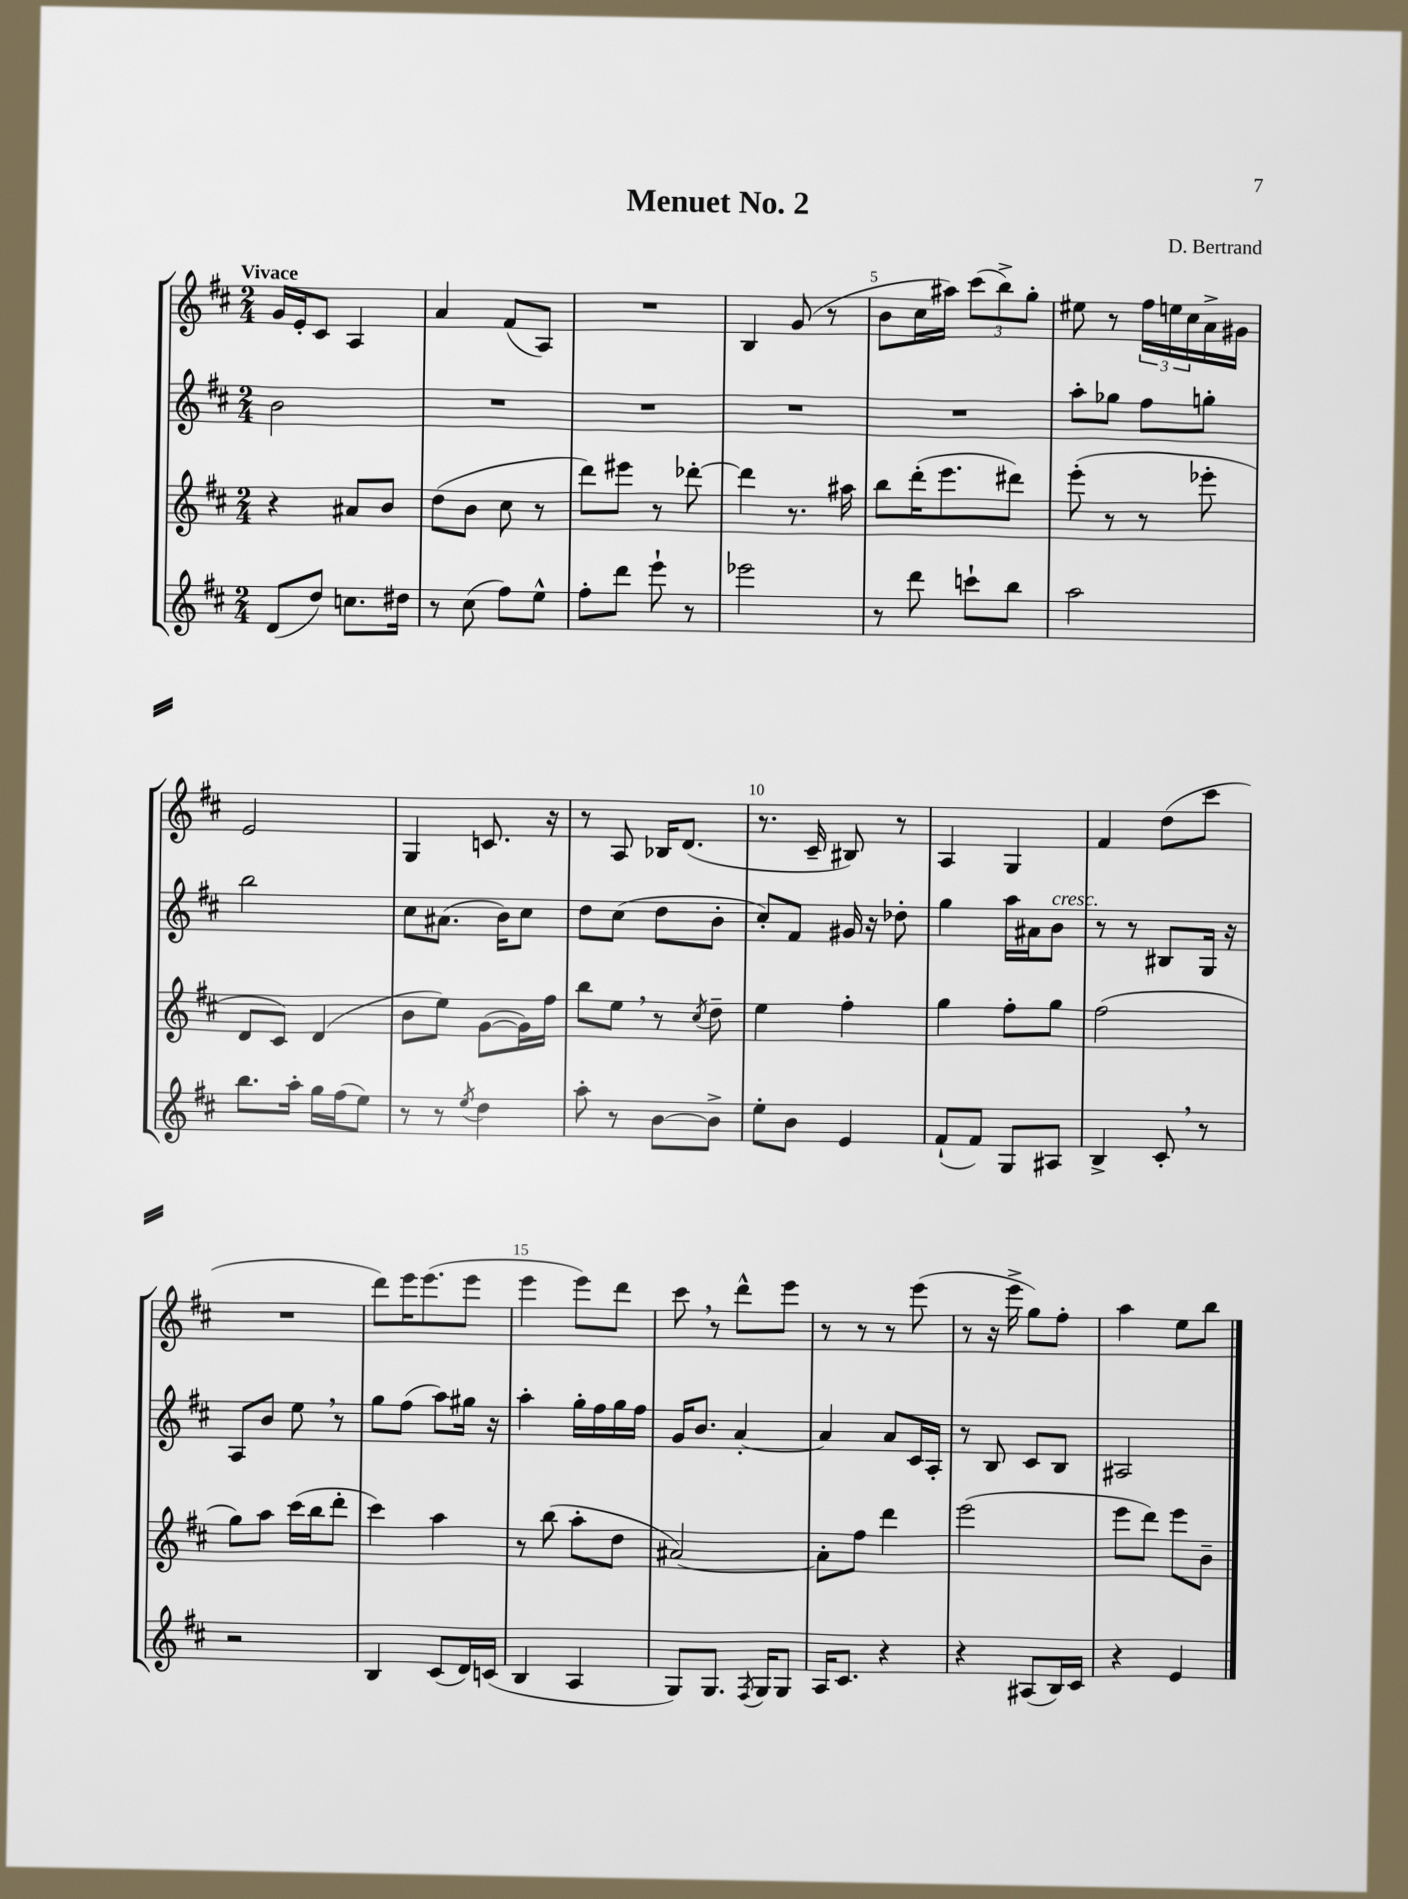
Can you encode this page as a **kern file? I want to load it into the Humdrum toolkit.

**kern	**kern	**kern	**kern
*part4	*part3	*part2	*part1
*staff4	*staff3	*staff2	*staff1
*clefG2	*clefG2	*clefG2	*clefG2
*k[f#c#]	*k[f#c#]	*k[f#c#]	*k[f#c#]
*M2/4	*M2/4	*M2/4	*M2/4
=1	=1	=1	=1
!	!	!	!LO:TX:a:B:t=Vivace
(8d/L	4r	2b\	16g/LL
.	.	.	16e'/J
8dd/J)	.	.	8c#/J
8.ccn\L	8a#X/L	.	4A/
.	8b/J	.	.
16dd#X\Jk	.	.	.
=2	=2	=2	=2
8r	(8dd\L	2r	4a/
(8cc#\	8b\J	.	.
8ff#\L)	8cc#\	.	(8f#/L
8ee^^\J	8r	.	8A/J)
=3	=3	=3	=3
8ff#'\L	8ddd\L)	2r	2r
8ddd\J	8eee#X\J	.	.
8eee`\	8r	.	.
8r	[8ddd-X'\	.	.
=4	=4	=4	=4
2eee-X\	4ddd-\]	2r	4B/
.	8.r	.	(8g/
.	.	.	8r
.	16aa#X\	.	.
=5	=5	=5	=5
8r	8bb\L	2r	8b\L
8ddd\	(16ddd'\K	.	16cc#\L
.	8.eee\	.	16aa#X\JJ)
8cccn`\L	.	.	(12ccc#\L
.	.	.	12bb^\)
8bb\J	8ddd#X\J)	.	.
.	.	.	12gg'\J
=6	=6	=6	=6
2aa\	(8eee'\	8aa'\L	8ee#X\
.	8r	8gg-X\J	8r
.	8r	8ff#\L	24ff#\LL
.	.	.	24een\
.	.	.	24cc#\
.	8eee-X'\	8ggn'\J	16a^\
.	.	.	16g#X\JJ
!!LO:LB:g=z
=7	=7	=7	=7
8.bb\L	8d/L	2bb\	2e/
.	8c#/J)	.	.
16aa'\Jk	.	.	.
16gg\LL	(4d/	.	.
(16ff#\J	.	.	.
8ee\J)	.	.	.
=8	=8	=8	=8
8r	8b\L	8cc#\L	4G/
8r	8ee\J)	(8.a#X\J	.
8qee/	.	.	.
4dd\	([8g\L	.	8.cn/
.	.	16b\KL)	.
.	16g\L])	8cc#\J	.
.	16ff#\JJ	.	16r
=9	=9	=9	=9
8aa'\	8bb\L	8dd\L	8r
8r	8ee,\J	(8cc#\J	8A/
[8b\L	8r	8dd\L	16B-X/KL
.	.	.	(8.d/J
.	8qcc#/	.	.
8b^\J]	8dd~\	8b'\J	.
=10	=10	=10	=10
8ee'\L	4ee\	8cc#'/L)	8.r
8b\J	.	8f#/J	.
.	.	.	16c#~/
4e/	4ff#'\	16g#X/	8B#X/)
.	.	16r	.
.	.	8dd-X'\	8r
=11	=11	=11	=11
(8f#`/L	4gg\	4gg\	4A/
8f#/J)	.	.	.
8G/L	8ff#'\L	16aa\LL	4G/
.	.	16a#X\J	.
!	!	!LO:TX:a:i:t=cresc.	!
8A#X/J	8gg\J	8b\J	.
=12	=12	=12	=12
4B^/	(2ff#\	8r	4f#/
.	.	8r	.
8c#',/	.	8B#X/L	(8dd\L
8r	.	16G/Jk	8ccc#\J
.	.	16r	.
!!LO:LB:g=z
=13	=13	=13	=13
2r	8gg\L)	8A/L	2r
.	8aa\J	8b/J	.
.	(16ccc#\LL	8ee,\	.
.	16bb\J	.	.
.	8ddd'\J	8r	.
=14	=14	=14	=14
4B/	4ccc#\)	8gg\L	8ddd\L)
.	.	(8ff#\J	16eee\K
.	.	.	(8.eee\
(8c#/L	4aa\	8aa\L)	.
16d/L)	.	16gg#X\Jk	8eee\J
(16cn/JJ	.	16r	.
=15	=15	=15	=15
4B/	8r	4aa'\	4eee\
.	(8bb\	.	.
4A/	8aa'\L	16gg'\LL	8eee\L)
.	.	16ff#\	.
.	8dd\J	16gg\	8ddd\J
.	.	16ff#\JJ	.
=16	=16	=16	=16
8G/L)	[2a#X/)	16g/KL	8ccc#,\
.	.	8.b/J	.
8.G/J	.	.	8r
.	.	[4a'/	8ddd^^\L
8qF#/	.	.	.
16G/KL	.	.	.
8G/J	.	.	8eee\J
=17	=17	=17	=17
16A/KL	8a#'\L]	4a/]	8r
8.c#/J	.	.	.
.	8ff#\J	.	8r
4r	4ddd\	8a/L	8r
.	.	16c#/L	(8eee\
.	.	16A'/JJ	.
=18	=18	=18	=18
4r	(2eee\	8r	8r
.	.	8B/	16r
.	.	.	16eee^\
(8A#X/L	.	8c#/L	8gg\L)
16B/L)	.	8B/J	8ff#'\J
16c#/JJ	.	.	.
=19	=19	=19	=19
4r	8eee\L	2A#X/	4aa\
.	8ddd\J)	.	.
4e/	8eee\L	.	8ee\L
.	8b~\J	.	8bb\J
==	==	==	==
*-	*-	*-	*-
